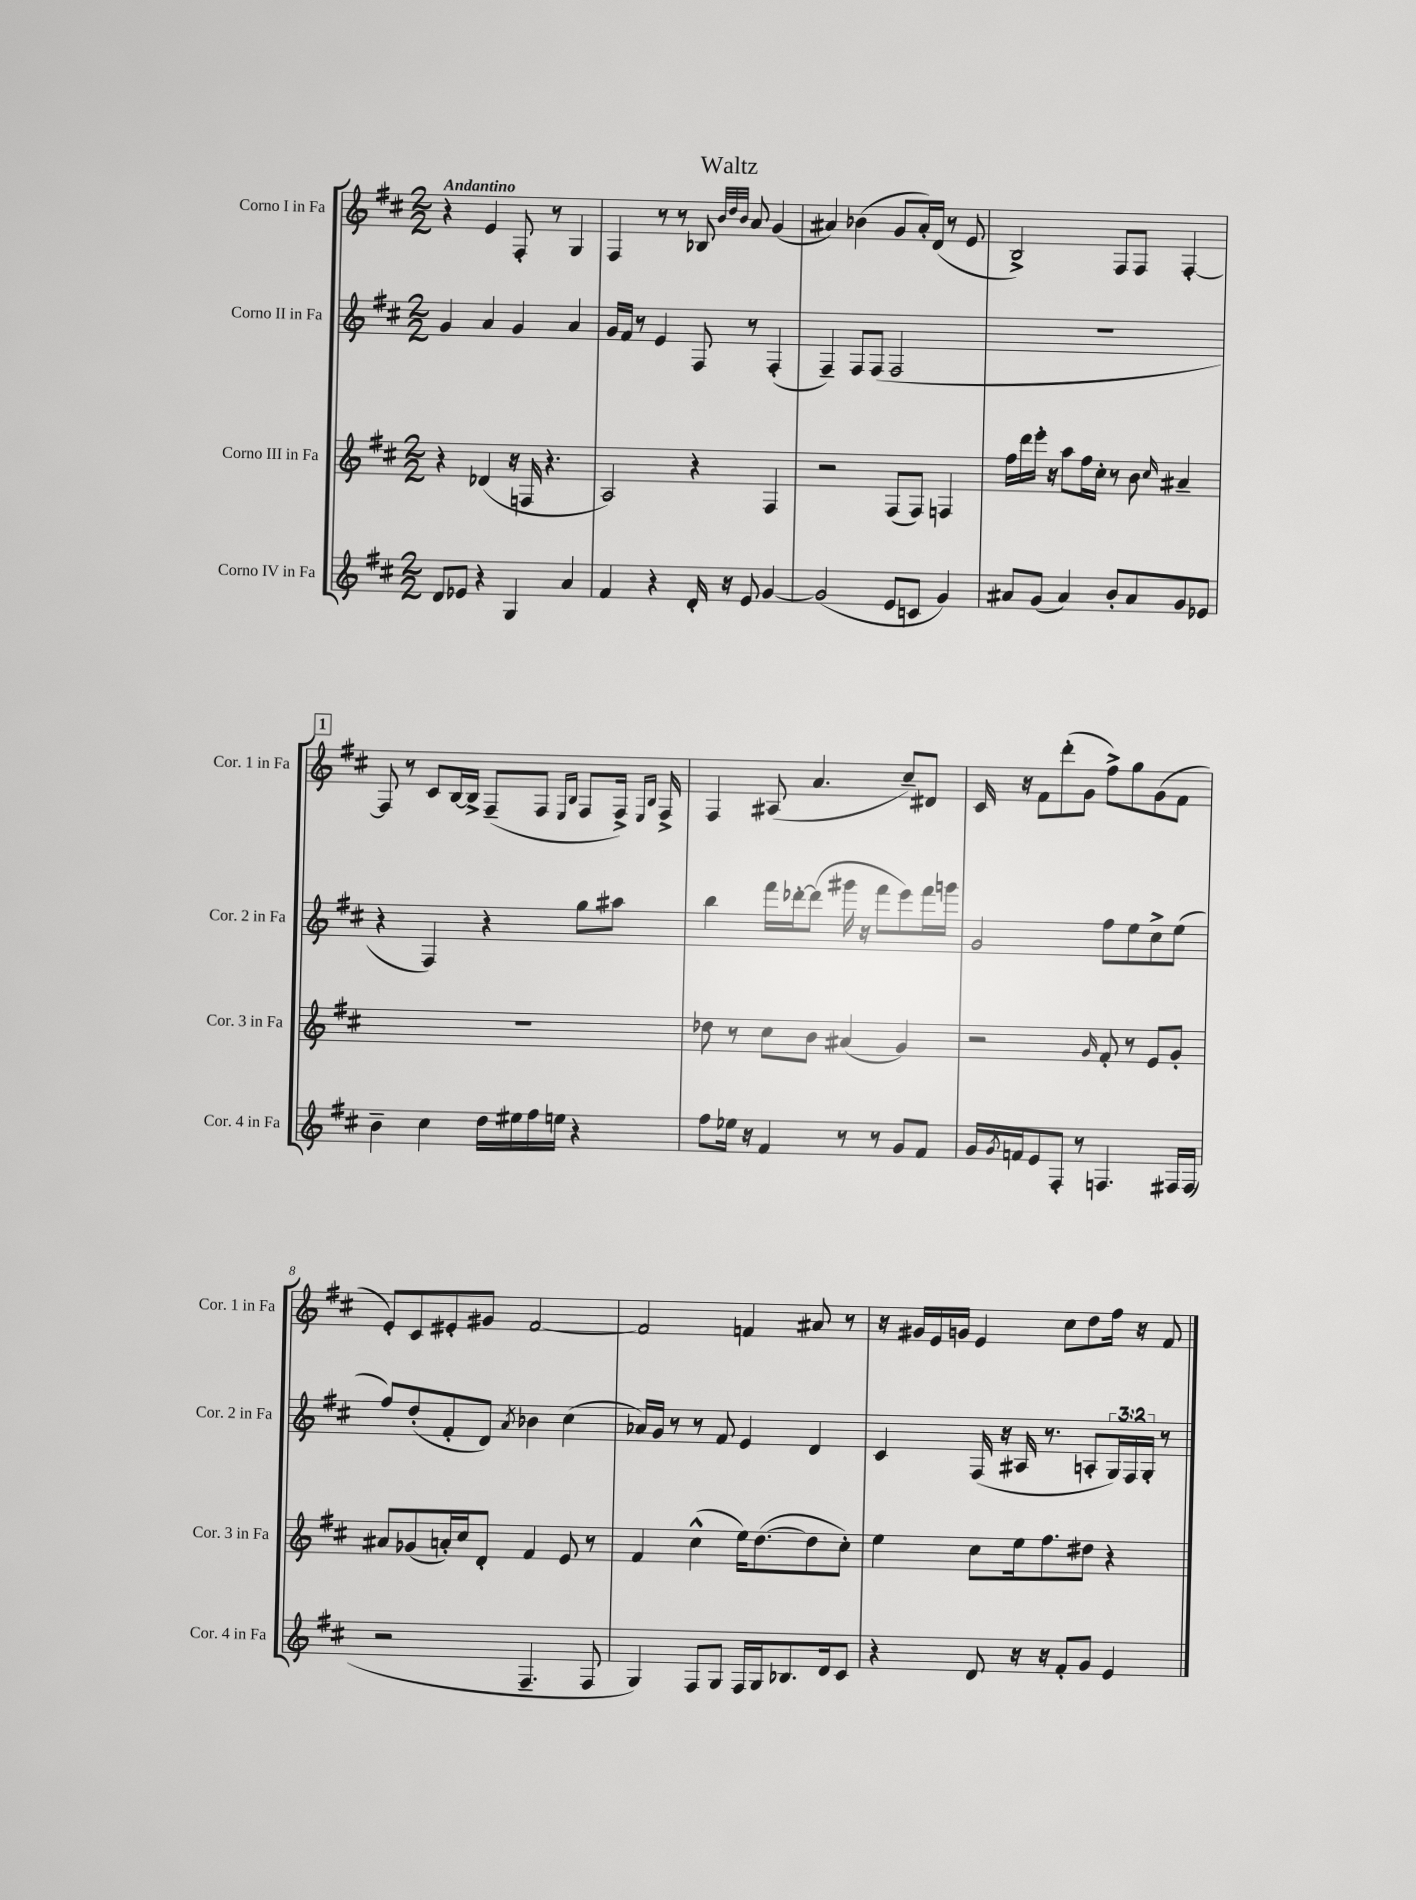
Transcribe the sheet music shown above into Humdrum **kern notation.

**kern	**kern	**kern	**kern
*staff4	*staff3	*staff2	*staff1
*clefG2	*clefG2	*clefG2	*clefG2
*k[f#c#]	*k[f#c#]	*k[f#c#]	*k[f#c#]
*M2/2	*M2/2	*M2/2	*M2/2
8d	4r	4g	4r
8e-	.	.	.
4r	(4d-	4a	4e
4G	16r	4g	8F#'
.	16F	.	.
.	4.r	.	8r
4a	.	4a	4G
=	=	=	=
4f#	2A)	16g	4F#
.	.	16f#	.
.	.	8r	.
4r	.	4e	8r
.	.	.	8r
16d'	4r	8F#	8B-
16r	.	.	.
.	.	.	32qqb
.	.	.	32qqdd
.	.	.	32qqb
8e	.	8r	8a
[4g	4F#	(4F#'	(4g
=	=	=	=
(2g]	2r	4F#~)	4a#)
.	.	8F#	(4b-
.	.	(8F#	.
8e	(8F#	2F#	8g
8c	8F#)	.	16a#')
.	.	.	(16d
4g)	4F	.	8r
.	.	.	8e
=	=	=	=
8a#	16ff#	1r	2B^)
.	16ddd	.	.
(8g	16eee'	.	.
.	16r	.	.
4a#)	8aa	.	.
.	16ff#	.	.
.	16cc#'	.	.
8b'	8r	.	8F#
8a#	8b	.	8F#
.	16qqcc#	.	.
8g	4a#~	.	[4F#'
8e-	.	.	.
=	=	=	=
4b~	1r	4r	8F#]
.	.	.	8r
4cc#	.	4F#)	8c#
.	.	.	[16B
.	.	.	16B^]
16dd	.	4r	(8F#~
16ee#	.	.	.
16ff#	.	.	8F#
16ee	.	.	.
.	.	.	16qqE
.	.	.	16qqB
4r	.	8gg	8F#
.	.	8aa#	16F#^)
.	.	.	16qqE
.	.	.	16qqB
.	.	.	16F#^
=	=	=	=
8ff#	8dd-	4bb	4F#
16ee-	8r	.	.
16r	.	.	.
4f#	8cc#	16fff#	(8A#
.	.	[16ddd-'	.
.	8b	(8ddd-]	4.a
8r	(4a#	16ggg#	.
.	.	16r	.
8r	.	8fff#	.
8g	4g)	8eee)	8cc#~)
8f#	.	16fff#	8d#
.	.	16ggg	.
=	=	=	=
16g	2r	2g	16c#
8qg	.	.	.
16f	.	.	16r
8e	.	.	8f#
8F#'	.	.	(8ddd'
8r	.	.	8g
.	16qqg	.	.
4.F	8f#'	8ff#	8ff#^)
.	8r	8ee	8gg
.	8e	8cc#^	(8g
16F#	8g'	(8ee	8f#
(16F#	.	.	.
=	=	=	=
2r	8a#	8ff#)	8e')
.	(8g-	(8dd'	8c#
.	16a')	8f#'	8e#'
.	16cc#	.	.
.	8d'	8d)	8g#
.	.	8qa	.
4.F#~	4f#	4b-	[2f#
.	8e	(4cc#	.
8F#	8r	.	.
=	=	=	=
4G)	4f#	16a-)	2f#]
.	.	16g	.
.	.	8r	.
8F#	(4cc#^^	8r	.
8G	.	8f#	.
16F#	16ee)	4e	4f
16G	([8.dd	.	.
8.B-	.	.	.
.	8dd]	4d	8a#
16d	.	.	.
8c#	8cc#')	.	8r
=	=	=	=
4r	4ee	4c#	16r
.	.	.	16g#
.	.	.	16e
.	.	.	16g
8d	8cc#	(16F#	4e
.	.	16r	.
16r	16ee	16A#	.
16r	8.ff#	8.r	.
8f#'	.	.	8cc#
8g	8dd#	8A'	8dd
4e	4r	24G)	16ff#
.	.	24F#	.
.	.	.	16r
.	.	24G'	.
.	.	8r	8f#
==	==	==	==
*-	*-	*-	*-
